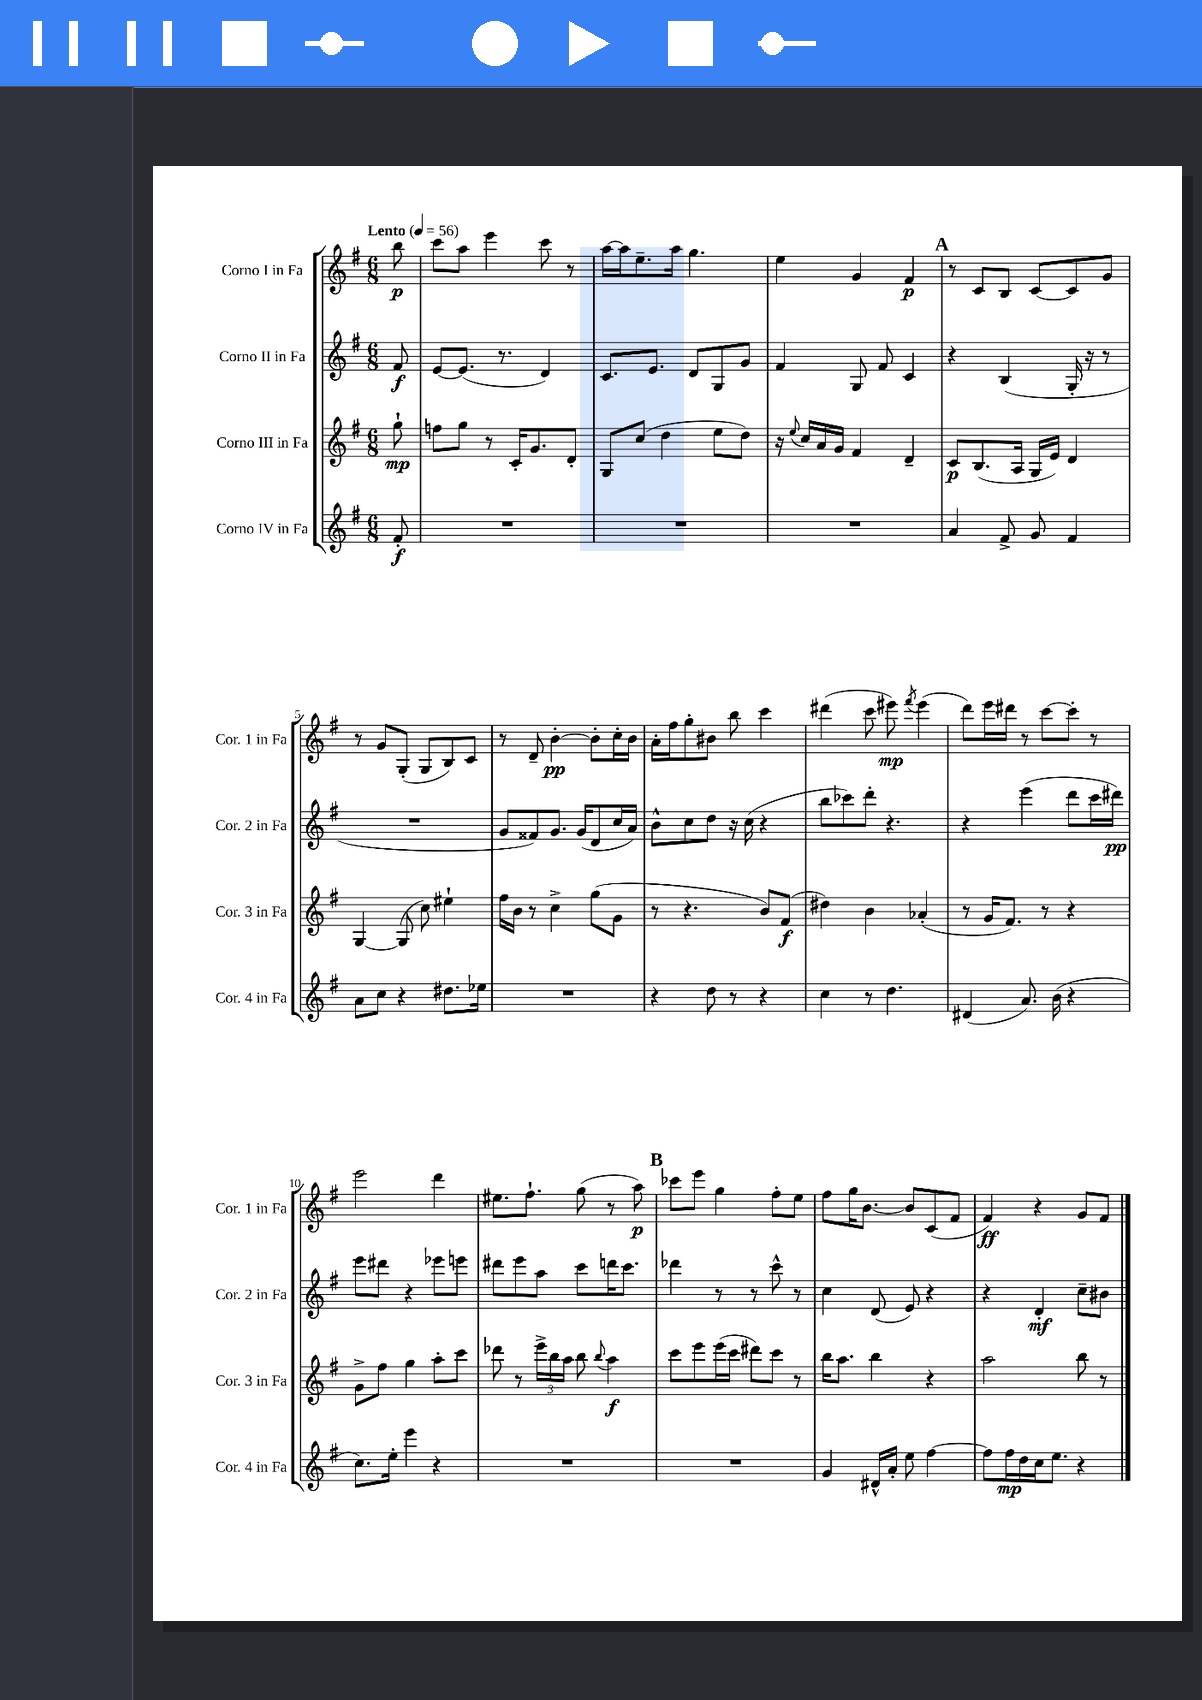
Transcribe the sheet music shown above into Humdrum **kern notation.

**kern	**kern	**kern	**kern
*staff4	*staff3	*staff2	*staff1
*clefG2	*clefG2	*clefG2	*clefG2
*k[f#]	*k[f#]	*k[f#]	*k[f#]
*M6/8	*M6/8	*M6/8	*M6/8
*MM56	*MM56	*MM56	*MM56
8f#'/	8gg`\	8f#/	8bb\
=	=	=	=
2.r	8ff\L	[8e/L	8ccc\L
.	8gg\J	(8.e/]J	8aa\J
.	8r	.	4eee\
.	.	8.r	.
.	16c'/LK	.	.
.	8.g/	.	.
.	.	4d/)	8ccc\
.	8d'/J	.	8r
=	=	=	=
2.r	8G/L	8.c/L	[16aa\LL
.	.	.	16aa\]J
.	(8cc/J	.	8.ee~\
.	.	8.e/J	.
.	4dd\	.	.
.	.	.	16aa\Jk
.	.	8d/L	4.gg\
.	8ee\L	8G/	.
.	8dd\J)	8g/J	.
=	=	=	=
2.r	16r	4f#/	4ee\
.	8qqee/	.	.
.	16cc/LL	.	.
.	16a/	.	.
.	16g/JJ	.	.
.	4f#/	8G/	4g/
.	.	8f#/	.
.	4d~/	4c/	4f#/
=	=	=	=
4a/	8c/L	4r	8r
.	(8.B/	.	8c/L
8f#^/	.	(4B/	8B/J
.	16A/Jk	.	.
8g/	16G/LL	.	[8c/L
.	16e/JJ)	.	.
4f#/	4d/	16G'/	8c/]
.	.	16r	.
.	.	8r	8g/J
=	=	=	=
8a\L	[4G/	2.r	8r
8cc\J	.	.	8g/L
4r	(8G/]	.	(8G'/J
.	8cc\)	.	8G/L
8.dd#\L	4ee#`\	.	8B/)
.	.	.	8c/J
16ee-\Jk	.	.	.
=	=	=	=
2.r	16ff#\LL	8g/L	8r
.	16b\JJ	.	.
.	8r	8f##/)	8d~/
.	4cc^\	8.g/J	[4b'\
.	.	(16g/LK	.
.	(8gg\L	8d/	8b'\]L
.	8g\J	16cc/L	16cc'\L
.	.	16a/JJ)	16b\JJ
=	=	=	=
4r	8r	8b^^\L	16a'\LL
.	.	.	16ff#\J
.	4.r	8cc\	8gg'\
8dd\	.	8dd\J	8b#\J
8r	.	16r	8bb\
.	.	(16cc\	.
4r	8b/L)	4r	4ccc\
.	(8f#/J	.	.
=	=	=	=
4cc\	4dd#\)	8bb\L	(4ddd#\
.	.	8ccc-\)	.
8r	4b\	8ddd'\J	8ccc\
4.dd\	.	4.r	8eee#\)
.	.	.	8qfff#/
.	(4a-'/	.	(4eee#\
=	=	=	=
(4d#/	8r	4r	8ddd\L)
.	16g/LK	.	16eee\L
.	8.f#/J)	.	16ddd#\JJ
8.a/)	.	(4eee\	8r
.	8r	.	[8ccc\L
(16b\	.	.	.
4r	4r	8ddd\L	8ccc'\]J
.	.	16ccc\L	8r
.	.	16ddd#\JJ)	.
=	=	=	=
8.cc\L)	8g^\L	8eee\L	2eee\
.	8ff#\J	8ddd#\J	.
16ee'\Jk	.	.	.
4eee\	4gg\	4r	.
4r	8aa'\L	8eee-\L	4ddd\
.	8ccc\J	8eee\J	.
=	=	=	=
2.r	8ddd-\	8ddd#\L	8.ee#\L
.	8r	8eee\	.
.	.	.	8.ff#`\J
.	24eee^\LL	8aa\J	.
.	24bb\	.	.
.	24aa\JJ	.	.
.	8bb\	8ccc\L	(8gg\
.	8qqbb/	.	.
.	4aa\	16ddd\K	8r
.	.	8.ccc\J	.
.	.	.	8aa\)
=	=	=	=
2.r	8ccc\L	4ddd-\	8ccc-\L
.	8eee\	.	8eee\J
.	(16eee\L	8r	4gg\
.	16ccc\JJ	.	.
.	8ddd#\L)	8r	.
.	8ccc\J	8ccc^^\	8ff#'\L
.	8r	8r	8ee\J
=	=	=	=
4g/	16bb\LK	4cc\	8ff#\L
.	8.aa\J	.	.
.	.	.	16gg\K
.	.	.	[8.b\J
16d#^^/LL	4bb\	(8d/	.
16a'/JJ	.	.	.
8ee\	.	8e/)	8b/]L
[4ff#\	4r	4r	(8c/
.	.	.	8f#/J
=	=	=	=
8ff#\]L	2aa\	4r	4f#/)
16ff#\L	.	.	.
16dd\	.	.	.
16cc\J	.	4d'/	4r
8.ee\J	.	.	.
4r	8bb\	8cc~\L	8g/L
.	8r	8b#\J	8f#/J
==	==	==	==
*-	*-	*-	*-
